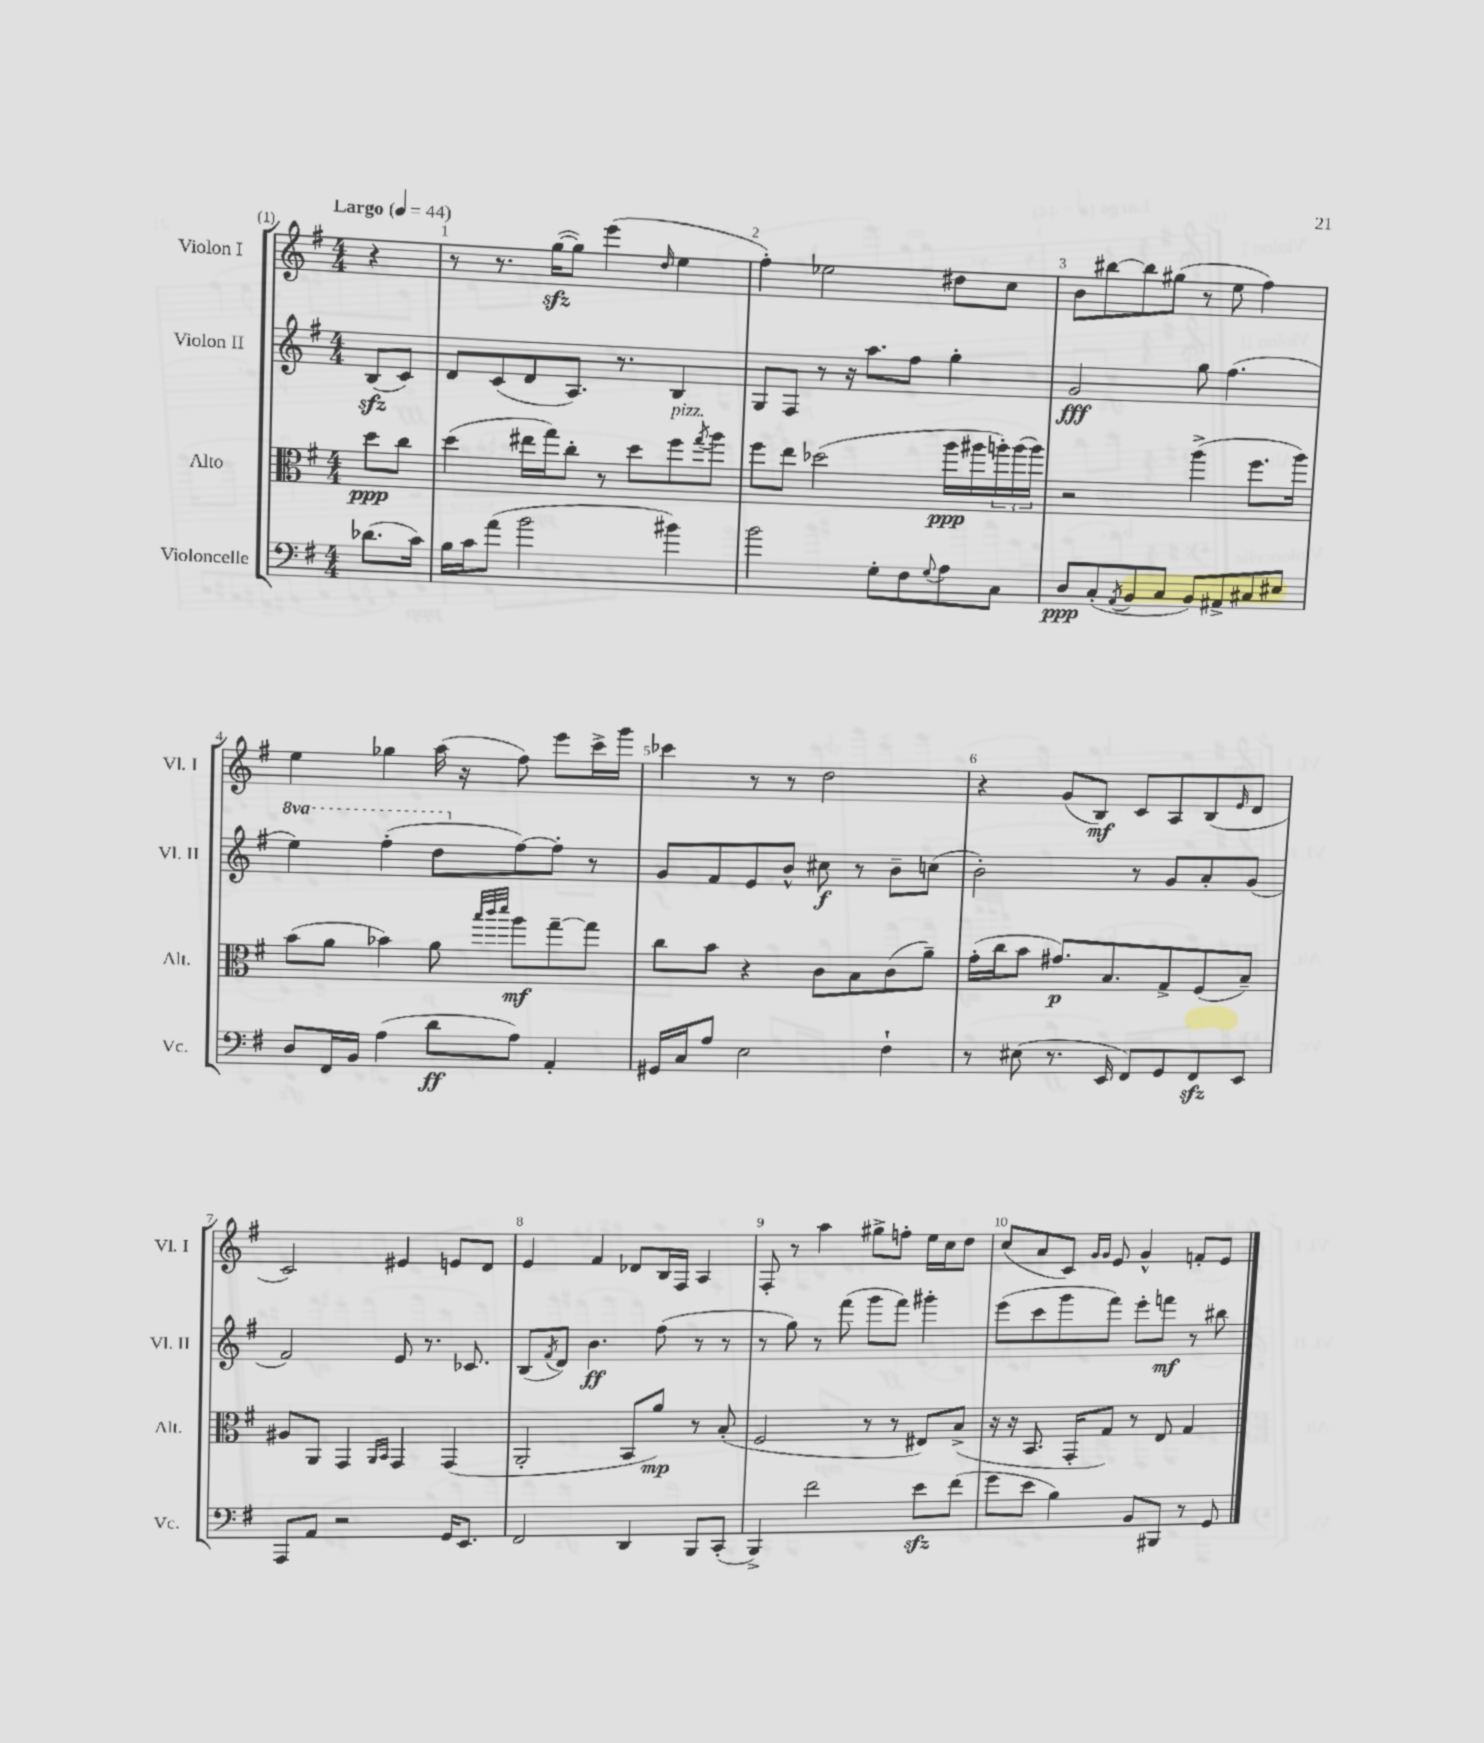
<<
\new StaffGroup <<
\new Staff = "s0" \with { instrumentName = "Violon I" shortInstrumentName = "Vl. I" } {
    \clef treble \key g \major \numericTimeSignature \time 4/4 \partial 4 \tempo "Largo" 4 = 44
    r4 |
    r8 r8. g''16~\sfz( g''8) e'''4( \grace { d''16 } e''4 |
    fis''4-.) ees''2 dis''8 c''8 |
    b'8 bis''8~ bis''8 gis''8( r8 e''8 fis''4) |
    e''4 ges''4 a''16( r16 fis''8) e'''8 c'''16-> g'''16 |
    ces'''4 r8 r8 d''2 |
    r4 g'8( b8\mf) c'8 a8 b8( \grace { e'16 } d'8 |
    c'2) eis'4 e'8 d'8 |
    e'4 fis'4 des'8 b16 fis16 a4 |
    fis8-. r8 a''4 gis''8-> f''8-. e''16 c''16 d''8 |
    c''8( a'8 c'8) \grace { g'16 g'16 } e'8 g'4-^ f'8-. e'8 \bar "|." |
}
\new Staff = "s1" \with { instrumentName = "Violon II" shortInstrumentName = "Vl. II" } {
    \clef treble \key g \major \numericTimeSignature \time 4/4 \set Staff.ottavationMarkups = #ottavation-simple-ordinals \partial 4
    b8\sfz( c'8) |
    d'8 c'8( d'8 a8.) r8. b4 |
    g8 fis8 r8 r16 a''8. fis''8 g''4-. |
    g'2\fff g''8 fis''4.( |
    \ottava #1 e'''4) fis'''4-.( d'''8 \ottava #0 fis''8~) fis''8-. r8 |
    g'8 fis'8 e'8 b'8-^ cis''8\f r8 b'8-- c''8( |
    b'2-.) r8 g'8 a'8-. g'8( |
    fis'2) e'8 r8. ces'8. |
    b8( \acciaccatura { fis'8 } d'8) b'4.\ff fis''8( r8 r8 |
    r8 g''8) r8 fis'''8( g'''8 fis'''8) gis'''4-. |
    e'''8( c'''8 g'''8 fis'''8) e'''8-. f'''8\mf r8 bis''8 \bar "|." |
}
\new Staff = "s2" \with { instrumentName = "Alto" shortInstrumentName = "Alt." } {
    \clef alto \key g \major \numericTimeSignature \time 4/4 \partial 4
    d''8\ppp c''8 |
    d''4( eis''16 g''16) c''8-. r8 d''8 fis''8^\markup { \italic "pizz." } \acciaccatura { g''8 } a''8 |
    fis''8 e''8 des''2( a''16\ppp ais''16 \tuplet 3/2 { a''16-.) a''16( a''16) } |
    r2 a''4->( fis''8. a''16) |
    b'8( a'8 bes'4) a'8 \grace { b''32 c'''32 d'''32 } a''8\mf g''8~-- g''8 |
    c''8 b'8 r4 c'8 b8 c'8( a'8--) |
    g'16-.( c''16 b'8 gis'8.\p) b8. g8-> fis8( b8--) |
    ais8 a,8 g,4 \grace { a,16 b,16 } g,4 g,4( |
    a,2-. b,8 a'8\mp) r8 b8-.( |
    fis2 r8 r8 eis8) b8->( |
    r16 r16 b,8. g,16-. g8) r8 e8 g4 \bar "|." |
}
\new Staff = "s3" \with { instrumentName = "Violoncelle" shortInstrumentName = "Vc." } {
    \clef bass \key g \major \numericTimeSignature \time 4/4 \partial 4
    des'8.( c'16) |
    b16 c'16 a'8( b'2 bis'4) |
    b'2 g8-. fis8 \appoggiatura { g8 } a8 c8 |
    d8\ppp c8-.( \acciaccatura { a,8 } b,8 c8 b,8) ais,8-> cis8 eis8 |
    d8 fis,16 b,16 a4( d'8\ff a8) a,4-. |
    gis,16 c16 a8 e2 fis4-! |
    r8 eis8( r8. e,16 fis,8) g,8 fis,8\sfz e,8 |
    a,,8 a,8 r2 g,16 e,8. |
    fis,2 d,4 b,,8 c,8-.( |
    b,,4->) fis'2 e'8\sfz fis'8( |
    g'8 e'8 b4) b,8 bis,,8 r8 g,8 \bar "|." |
}
>>
>>
\layout { \context { \Score \override BarNumber.break-visibility = ##(#f #t #t) barNumberVisibility = #all-bar-numbers-visible } }
